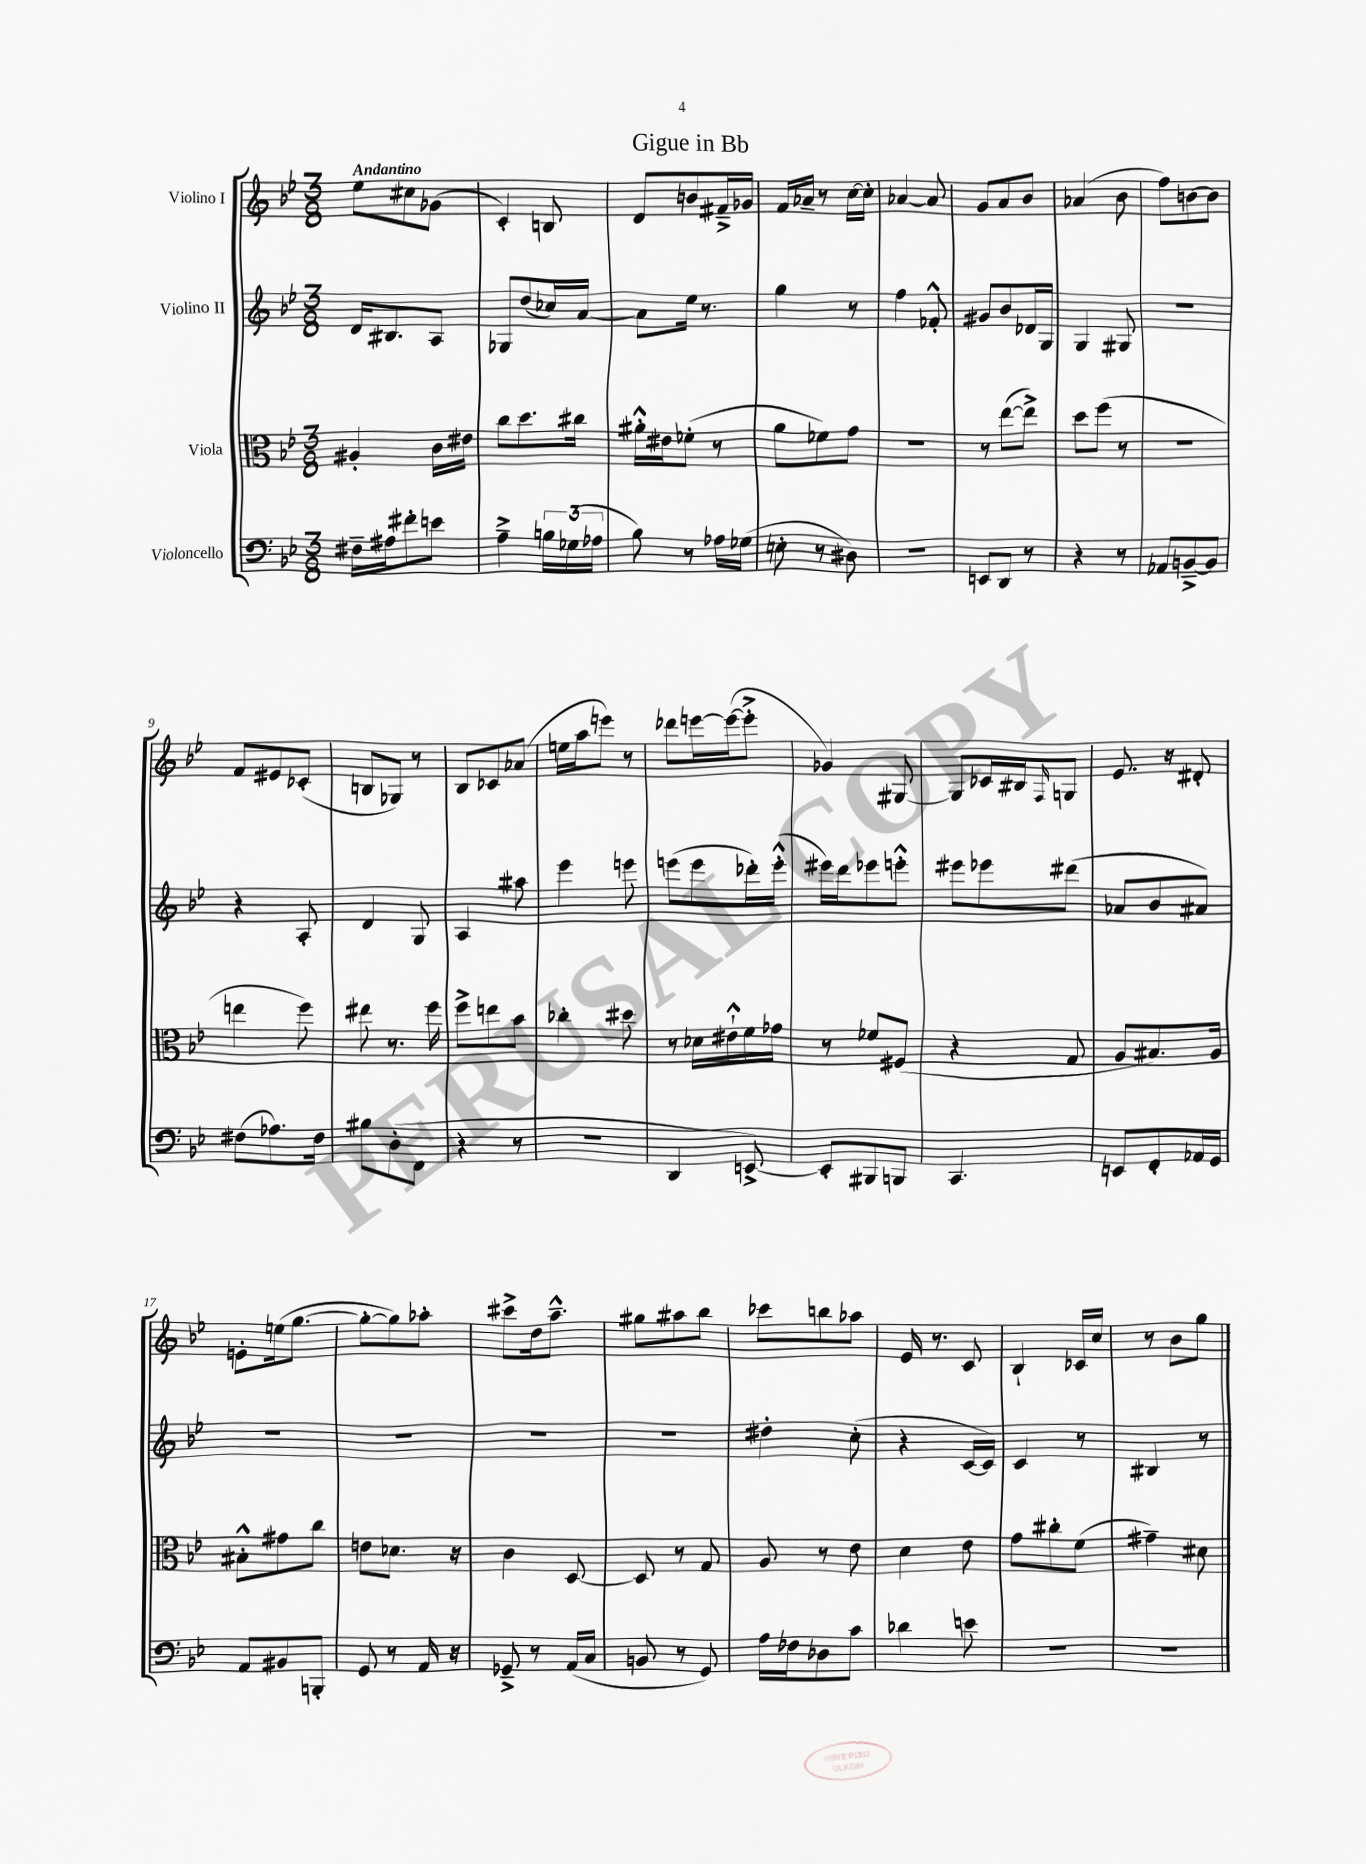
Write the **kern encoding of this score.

**kern	**kern	**kern	**kern
*staff4	*staff3	*staff2	*staff1
*clefF4	*clefC3	*clefG2	*clefG2
*k[b-e-]	*k[b-e-]	*k[b-e-]	*k[b-e-]
*M3/8	*M3/8	*M3/8	*M3/8
16F#~\LL	4A#'/	16d/LK	8ee-\L
16A#\J	.	8.B#/	.
8f#'\	.	.	8cc#\
8e\J	16c\LL	8A/J	(8g-\J
.	16e#\JJ	.	.
=	=	=	=
4A~^\	8cc\L	8G-/L	4c'/)
.	8.dd\	(8dd/	.
24B\LL	.	16cc-/L)	8B/
(24G-\	.	.	.
.	16cc#\Jk	[16a/JJ	.
24A-\JJ	.	.	.
=	=	=	=
8B-\)	16a#'^^\LL	8a\]L	8d/L
.	16e#\J	.	.
8r	(8f-'\J	16ee-\Jk	8b/
.	.	8.r	.
16A-\LL	8r	.	16f#~^/L
(16G-\JJ	.	.	16g-/JJ
=	=	=	=
8E'\	8a\L	4gg\	16f/LL
.	.	.	16a-~/JJ
8r	8f-\)	.	8r
8D#\)	8g\J	8r	[16cc\LL
.	.	.	16cc'\]JJ
=	=	=	=
4.r	4.r	4ff\	[4a-/
.	.	8f-'^^/	8a-/]
=	=	=	=
8EE/L	8r	8g#/L	8g/L
8DD/J	([8ee-\L	8b-/	8a/
8r	8ee-^\]J)	16d-/L	8b-/J
.	.	16G/JJ	.
=	=	=	=
4r	8dd\L	4G/	(4a-/
.	(8ff\J	.	.
8r	8r	8G#/	8b-\
=	=	=	=
8AA-/L	4.r	4.r	8ff\L)
[8BB~^/	.	.	[8b\
8BB/]J	.	.	8b\]J
=	=	=	=
(8F#\L	4ee\	4r	8f/L
8.A-\)	.	.	8e#/
.	8ff\)	8A'/	(8c-'/J
16F#\Jk	.	.	.
=	=	=	=
8B#\L	8ee#\	4d/	8B/L
(8D'\	8.r	.	8G-/J)
8FF\J	.	8G/	8r
.	16ff\	.	.
=	=	=	=
4r	8ff^\L	4A/	8B-/L
.	8ee\	.	8c-/
8r	8b-\J	8aa#\	(8a-/J
=	=	=	=
4.r	4cc-'\	4eee-\	16ee\LL
.	.	.	16aa\J
.	.	.	8eee\J)
.	8dd#\	8eee\	8r
=	=	=	=
4DD/	8r	(8eee\L	8ddd-\L
.	16d-\LL	8eee\	[16eee\L
.	16e#`^^\	.	(16eee\_J
[8EE^/)	16f\	16ddd-'\L)	8eee'^\]J
.	16g-\JJ	(16eee'^^\JJ	.
=	=	=	=
8EE'/]L	8r	16eee#\LL)	4g-/)
.	.	16ddd\J	.
8BBB#/	8f-/L	8eee-\	.
8BBB/J	(8F#/J	8eee'^^\J	[8G#/
=	=	=	=
4.CC/	4r	8eee#\L	8G#/]L
.	.	8eee-\	16c-/L
.	.	.	16B#/J
.	.	.	16qqF/
.	8G/	(8ddd#\J	8G/J
=	=	=	=
8EE/L	8A/L	8a-/L	8.e-/
8FF'/	8.B#/)	8b-/	.
.	.	.	16r
16AA-/L	.	8a#/J)	8d#'/
16GG/JJ	16A/Jk	.	.
=	=	=	=
8AA/L	8B#'^^\L	4.r	8e'\L
8BB#/	8g#\	.	(16ee\k
.	.	.	[8.gg\J
8BBB'/J	8cc\J	.	.
=	=	=	=
8GG/	8e\L	4.r	8gg'\_L
8r	8.d-\J	.	8gg\])
16AA/	.	.	8aa-'\J
16r	16r	.	.
=	=	=	=
8GG-~^/	4c\	4.r	8ccc#^\L
8r	.	.	16dd\k
.	.	.	8.aa~^^\J
(16AA/LL	[8D/	.	.
16C/JJ	.	.	.
=	=	=	=
8BB/	8D/]	4.r	8gg#\L
8r	8r	.	8aa#\
8GG/)	8G/	.	8bb-\J
=	=	=	=
16A\LL	8A/	4dd#'\	8ccc-\L
16F-\J	.	.	.
8D-\	8r	.	8bb\
8c\J	8e-\	(8cc'\	8aa-\J
=	=	=	=
4d-\	4d\	4r	16e-/
.	.	.	8.r
8e\	8e-\	[16c/LL	8c/
.	.	16c/]JJ)	.
=	=	=	=
4.r	8g\L	4c/	4B-`/
.	8cc#'\	.	.
.	(8f\J	8r	16c-/LL
.	.	.	16cc/JJ
=	=	=	=
4.r	4g#~\)	4B#/	8r
.	.	.	8b-\L
.	8d#\	8r	8gg\J
==	==	==	==
*-	*-	*-	*-
